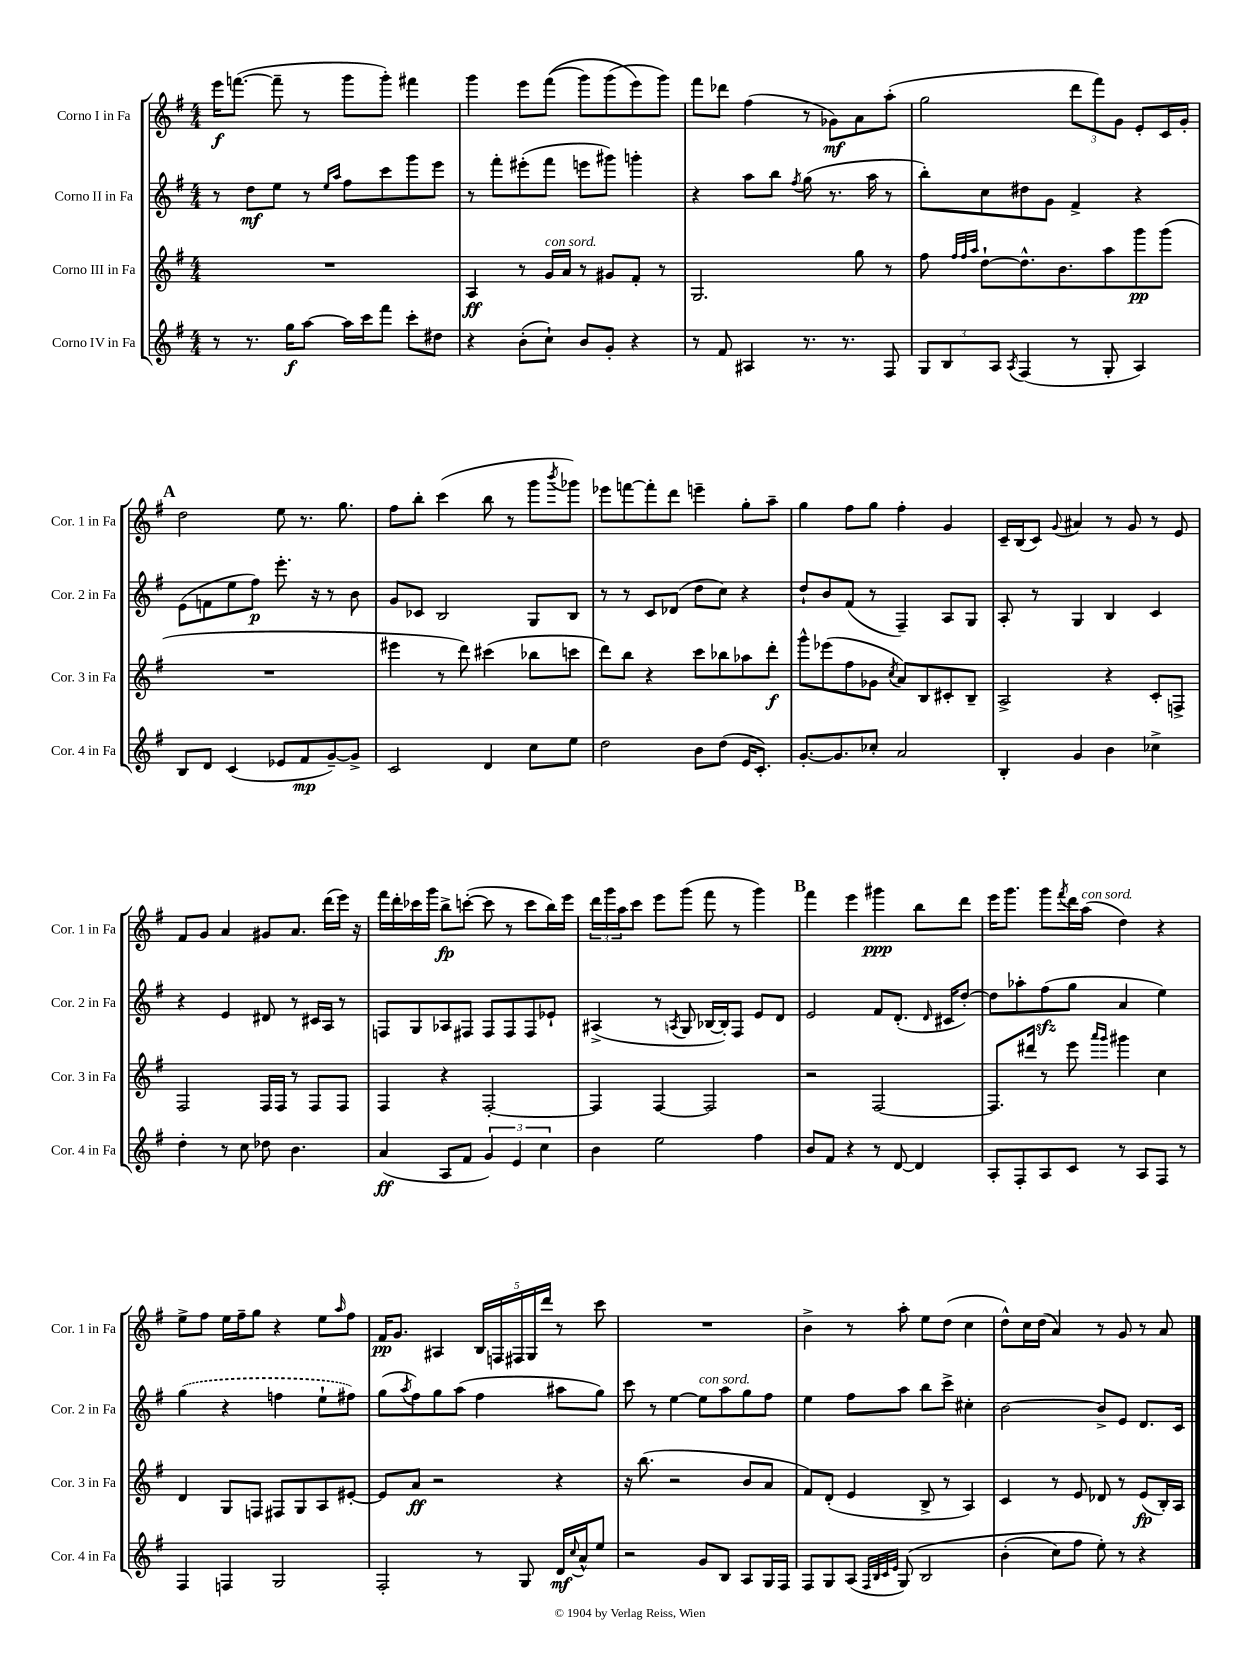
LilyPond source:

<<
\new StaffGroup <<
\new Staff = "s0" \with { instrumentName = "Corno I in Fa" shortInstrumentName = "Cor. 1 in Fa" } {
    \clef treble \key g \major \numericTimeSignature \time 4/4
    e'''16\f f'''8.~( f'''8-- r8 g'''8 g'''8-.) fis'''4 |
    g'''4 e'''8 fis'''8(\( g'''8) g'''8( e'''8\) g'''8) |
    fis'''8 des'''8 fis''4( r8 ges'8\mf) a'8 a''8-.( |
    g''2 \tuplet 3/2 { d'''8 fis'''8) g'8 } e'8-. c'16 g'16-. |
    \mark \markup { \bold "A" } d''2 e''8 r8. g''8. |
    fis''8 b''8-. c'''4( b''8 r8 g'''8 \acciaccatura { b'''8 } ges'''8) |
    ees'''8 f'''8~ f'''8-. d'''8 e'''4-- g''8-. a''8-- |
    g''4 fis''8 g''8 fis''4-. g'4 |
    c'16-- b16( c'8) \appoggiatura { g'8 } ais'4 r8 g'8 r8 e'8 |
    fis'8 g'8 a'4 gis'8 a'8. d'''16( e'''16) r16 |
    fis'''16 d'''16-. ces'''16 g'''16 b''8->\fp c'''8~-.( c'''8 r8 c'''8 b''16) e'''16 |
    \tuplet 3/2 { d'''16 g'''16 a''16 } c'''8 e'''8 g'''8( fis'''8 r8 g'''4) |
    \mark \markup { \bold "B" } fis'''4 e'''4 gis'''4\ppp b''8 d'''8 |
    e'''16 g'''8. g'''8 \acciaccatura { fis'''8 } d'''16 a''16^\markup { \italic "con sord." }( d''4) r4 |
    e''8-> fis''8 e''16 fis''16-- g''8 r4 e''8 \grace { a''16 } fis''8 |
    fis'16\pp g'8. ais4 \tuplet 5/4 { b16 f16 fis16 g16 d'''16 } r8 c'''8 |
    R1 |
    b'4-> r8 a''8-. e''8 d''8( c''4 |
    d''8-^) c''16 d''16( a'4) r8 g'8 r8 a'8 \bar "|." |
}
\new Staff = "s1" \with { instrumentName = "Corno II in Fa" shortInstrumentName = "Cor. 2 in Fa" } {
    \clef treble \key g \major \numericTimeSignature \time 4/4
    r8 d''8\mf e''8 r8 \grace { e''16 a''16 } fis''8 c'''8 g'''8 e'''8 |
    r8 fis'''8-. eis'''8-.( fis'''8 e'''8 gis'''8) g'''4-. |
    r4 a''8 b''8 \acciaccatura { fis''8 } g''8( r8. a''16 r8 |
    b''8-.) c''8 dis''8 g'8 fis'4-> r4 |
    \mark \markup { \bold "A" } e'8( f'8 e''8 fis''8\p) e'''8.-. r16 r8 b'8 |
    g'8 ces'8 b2 g8 b8 |
    r8 r8 c'8 des'8( d''8 c''8) r4 |
    d''8-! b'8 fis'8( r8 fis4--) a8 g8 |
    a8-. r8 g4 b4 c'4 |
    r4 e'4 dis'8 r8 cis'16 a16 r8 |
    f8 g8 aes8 fis8 fis8 fis8 fis8 ees'8-! |
    ais4->( r8 \acciaccatura { a8 } g8 bes16~ bes16-.) fis8 e'8 d'8 |
    \mark \markup { \bold "B" } e'2 fis'8 d'8.-.( \grace { d'16 } cis'16 d''8~-.) |
    d''8 aes''8-. fis''8\sfz( g''8 a'4 e''4) |
    \once \slurDashed g''4( r4 f''4 e''8-! fis''8) |
    g''8( \acciaccatura { a''8 } fis''8) g''8 a''8( fis''4 ais''8 g''8) |
    c'''8 r8 e''4~ e''8^\markup { \italic "con sord." } a''8 g''8 fis''8 |
    e''4 fis''8 a''8 b''8 c'''8-> cis''4-. |
    b'2~ b'8-> e'8 d'8. c'16 \bar "|." |
}
\new Staff = "s2" \with { instrumentName = "Corno III in Fa" shortInstrumentName = "Cor. 3 in Fa" } {
    \clef treble \key g \major \numericTimeSignature \time 4/4
    R1 |
    a4\ff r8 g'16^\markup { \italic "con sord." } a'16 r8 gis'8 fis'8-. r8 |
    g2. g''8 r8 |
    fis''8 \grace { fis''32 fis''32 a''32 } d''8~-! d''8.-^ b'8. a''8 g'''8\pp g'''8( |
    \mark \markup { \bold "A" } R1 |
    eis'''4 r8 d'''8) cis'''4( bes''8 c'''8 |
    d'''8) b''8 r4 c'''8 bes''8 aes''8 d'''8-.\f |
    g'''8-^ ees'''8( fis''8 ges'8 \acciaccatura { c''8 } a'8) b8 cis'8-. b8-- |
    a2-> r4 c'8-. f8-> |
    fis2 fis16 fis16 r8 fis8 fis8 |
    fis4 r4 fis2~-. |
    fis4 fis4~ fis2 |
    \mark \markup { \bold "B" } r2 fis2~ |
    fis8. dis'''16 r8 e'''8 \grace { a'''16 g'''16 } gis'''4 c''4 |
    d'4 g8 f8 fis8 g8 a8 eis'8~-. |
    eis'8 a'8\ff r2 r4 |
    r16 b''8.( r2 b'8 a'8 |
    fis'8) d'8-.( e'4 b8-> r8 a4) |
    c'4 r8 e'8 des'8 r8 e'8\fp( b16-.) a16 \bar "|." |
}
\new Staff = "s3" \with { instrumentName = "Corno IV in Fa" shortInstrumentName = "Cor. 4 in Fa" } {
    \clef treble \key g \major \numericTimeSignature \time 4/4
    r8 r8. g''16\f a''8~ a''16 c'''16 fis'''8 c'''8-. dis''8 |
    r4 b'8-.( c''8-!) b'8 g'8-. r4 |
    r8 fis'8 ais4 r8. r8. fis8 |
    \tuplet 3/2 { g8 b8 a8 } \acciaccatura { a8 } fis4( r8 g8-. a4) |
    \mark \markup { \bold "A" } b8 d'8 c'4( ees'8 fis'8\mp g'8~--) g'8-> |
    c'2 d'4 c''8 e''8 |
    d''2 b'8 d''8( e'16 c'8.-.) |
    g'8.~-. g'8. ces''8-. a'2 |
    b4-. g'4 b'4 ces''4-> |
    d''4-. r8 c''8 des''8 b'4. |
    a'4\ff( a8 fis'8 \tuplet 3/2 { g'4) e'4 c''4 } |
    b'4 e''2 fis''4 |
    \mark \markup { \bold "B" } b'8 fis'8 r4 r8 d'8~ d'4 |
    a8-. fis8-. a8 c'8 r8 a8 fis8 r8 |
    fis4 f4 g2 |
    fis2-. r8 g8 d'16\mf \appoggiatura { c''8 } a'16-^ e''8 |
    r2 g'8 b8 a8 g16 fis16 |
    fis8 g8 a8( \grace { fis32 b32 c'32 e'32 } g8)\( b2 |
    b'4-.( c''8) fis''8 e''8-.\) r8 r4 \bar "|." |
}
>>
>>
\layout { \context { \Score \remove "Bar_number_engraver" } }
